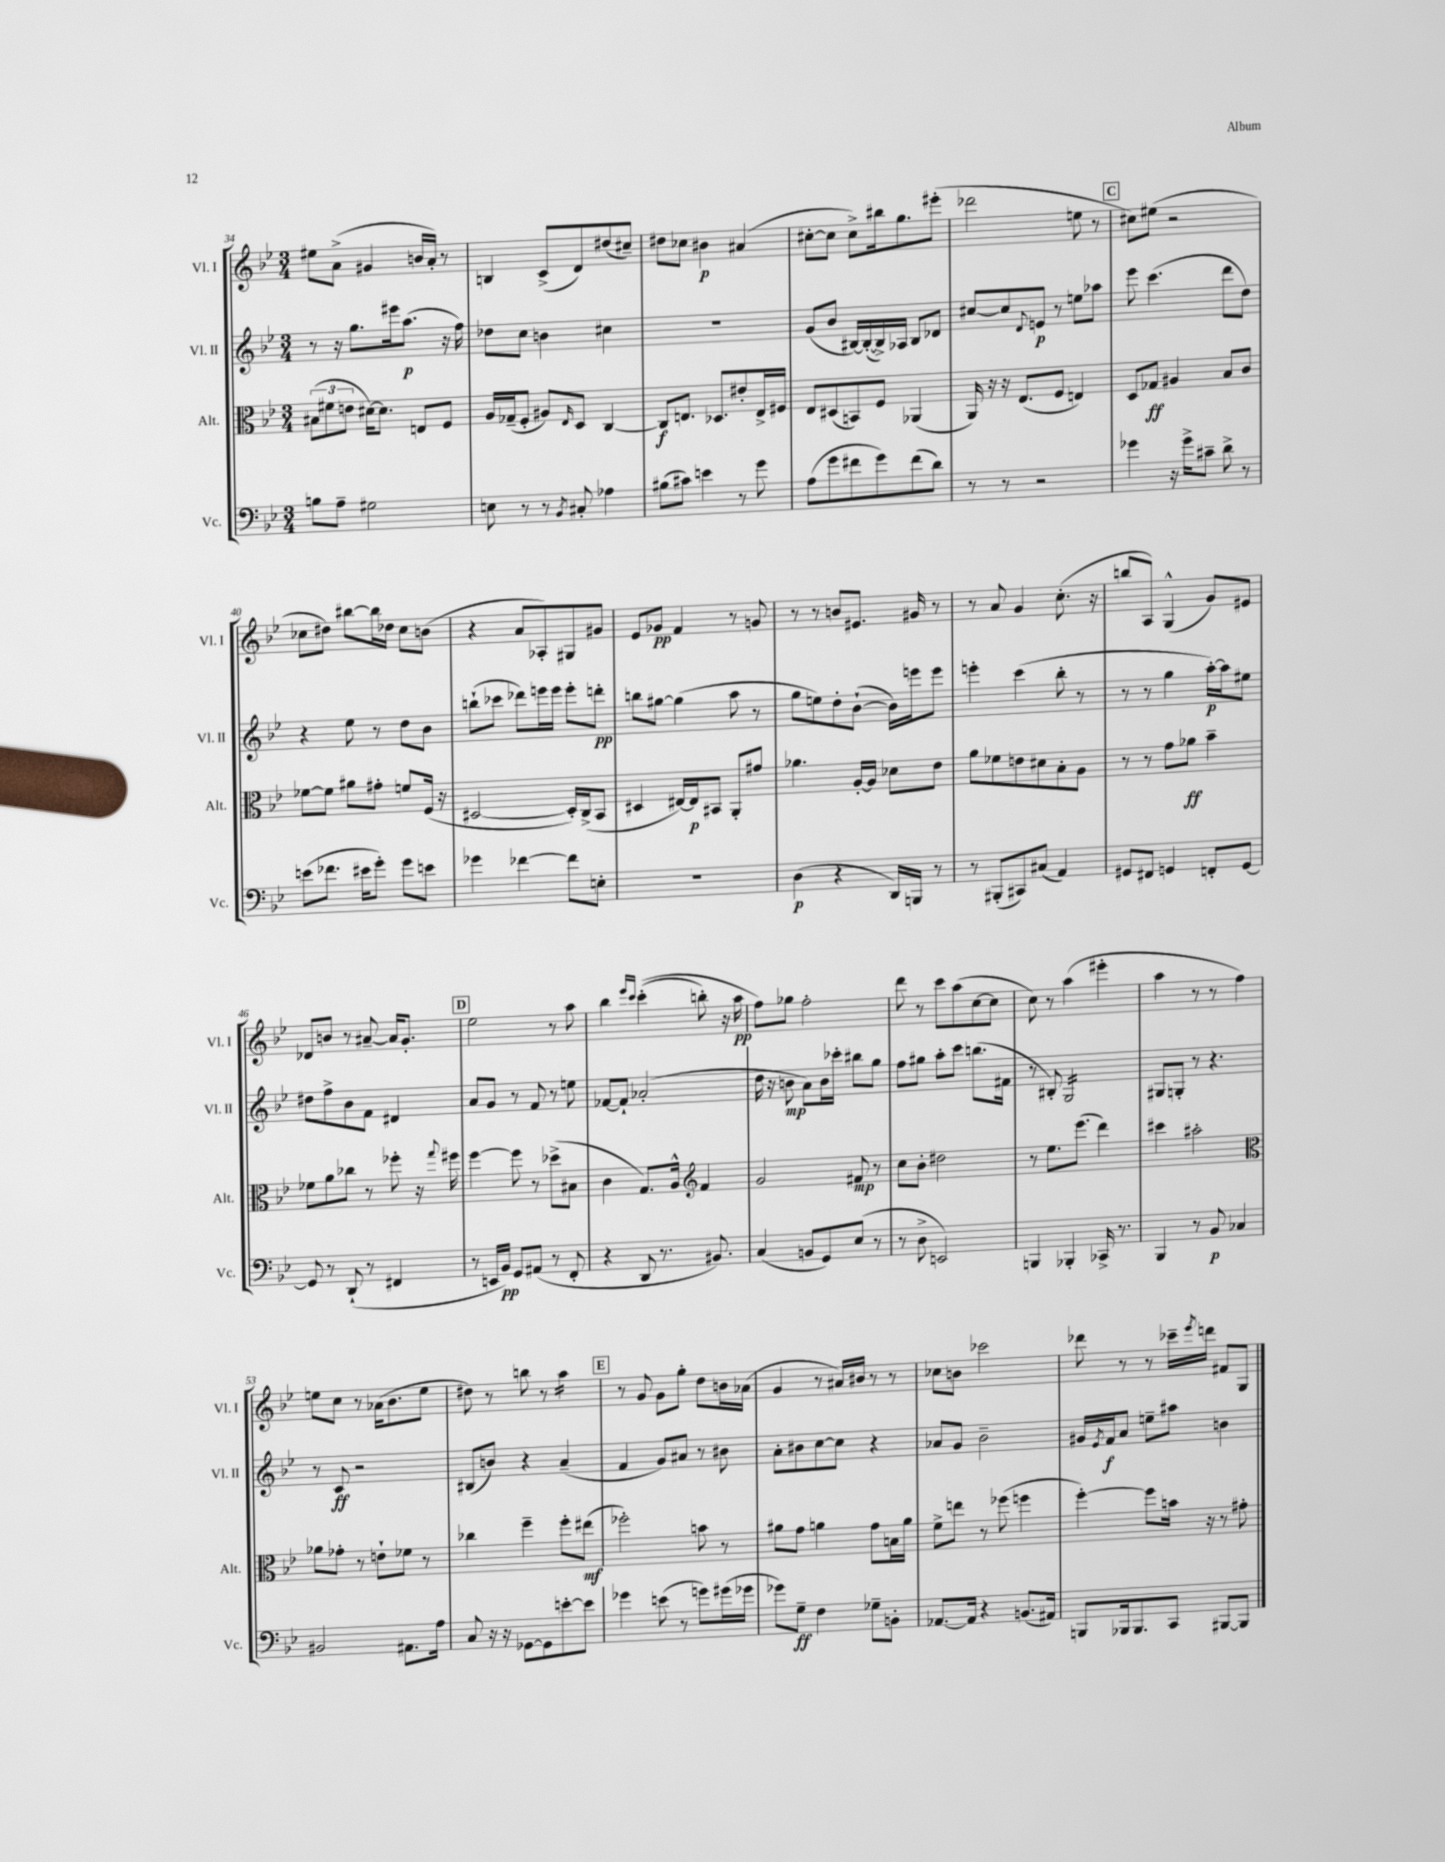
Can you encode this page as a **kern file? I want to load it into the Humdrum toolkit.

**kern	**kern	**kern	**kern
*staff4	*staff3	*staff2	*staff1
*clefF4	*clefC3	*clefG2	*clefG2
*k[b-e-]	*k[b-e-]	*k[b-e-]	*k[b-e-]
*M3/4	*M3/4	*M3/4	*M3/4
8B	(12B#	8r	8ee#
.	12f#	.	.
8A~	.	16r	(8a^
.	12e	.	.
.	.	8.gg	.
2G#	[16d#)	.	4g#
.	8.d#]	.	.
.	.	16eee#	.
.	.	(8.aa	.
.	8E	.	16b
.	.	.	16a')
.	8F	16r	8r
.	.	16ff)	.
=	=	=	=
8E	16A	8dd-	4B
.	(16G-~	.	.
8r	8F'	8cc	.
8r	8A#)	4b	(8c^
8qBB-	16qqE-	.	.
8C#'	8D	.	8d)
4A-	[4C	4cc#	(8dd#
.	.	.	8cc#~)
=	=	=	=
(8B#	8C]	2.r	8dd#
8c#)	8.E	.	8cc-
4e	.	.	4b#
.	8.D-	.	.
8r	8e#'	.	(4a#
8g	16E^	.	.
.	16F#	.	.
=	=	=	=
(8A	8E-	(8g	[8cc#'
8g	(8D#	8b-	8cc#]
8f#	8BB)	[16B#)	8cc#^)
.	.	(16B#'_	.
8g)	8F	16B#^])	16bb#
.	.	16A-	8.gg
(8f#	(4AA-	8B#	.
8d)	.	8d-	(8eee#'
=	=	=	=
8r	16AA)	[8cc#	2ddd-
.	16r	.	.
8r	16r	8cc#]	.
.	(8.E-	.	.
.	.	8qqd	.
2r	.	8e	.
.	8F	8r	.
.	4E)	8ee	8ee
.	.	8aa-	8r
=	=	=	=
4g-	8D	8eee-	8cc#)
.	8G-	(4.ccc	(8ee#
16r	4A#	.	2r
16g-^	.	.	.
8c#~	.	.	.
8d^	8B-	8ddd	.
8r	8c	8dd)	.
=	=	=	=
(8e	[8f-	4r	8cc-
8.f-	8f-]	.	8dd#)
.	8a#	8ee-	[8bb#
16e#	.	.	.
8g')	8g#'	8r	16bb#]
.	.	.	16dd-
8g	8f	8dd	8cc-
8e	(16F	8b-	(8b
.	16r	.	.
=	=	=	=
4g-	[2D#	(8bb`	4r
.	.	8ccc-	.
[4f-	.	8ddd-)	8a
.	.	16eee	8A-')
.	.	16eee	.
8f-]	16D#'])	8eee'	8G#
.	(16C^	.	.
8E'	8BB-	8ddd'	8g#
=	=	=	=
2.r	4D#	8bb	8e-
.	.	[8gg#	8g-
.	[16E#)	(4gg#]	4f
.	16E#]	.	.
.	8BB#	.	.
.	8AA'	8aa	8r
.	8g#	8r	8g
=	=	=	=
(4D	4.a-	8gg	8r
.	.	8ee)	8r
4r	.	8dd'	8b
.	[16A'	([8b-`	8.e#
.	16A]	.	.
16DD)	8d-	16b-])	.
16BBB	.	16eee	16g#
8r	8e-	8eee	8r
=	=	=	=
8r	8a	4eee'	8r
(8BBB#'	8f-	.	8a
8CC#)	8e	(4ccc	4g
(8C#	8d#	.	.
4AA)	8B-'	8bb-'	(8.cc'
.	8A	8r	.
.	.	.	16r
=	=	=	=
8GG#	8r	8r	8bb
8FF#	8r	8r	8A)
4GG	8g	4gg	(4G^^
.	8a-	.	.
8FF'	4b-~	[16aa')	8g)
.	.	16aa]	.
[8GG	.	8ee#	8e#
=	=	=	=
8GG]	8f-	8dd#	8d-
8r	8a	8ff^	8b
(8DD`	8cc-	8b-	8r
8r	8r	8f	[8a#~
4FF#	8ff-'	4d#	16a#]
.	.	.	8.g'
.	16r	.	.
.	8qqgg	.	.
.	16ff#	.	.
=	=	=	=
8r	[4ff	8a	2ee-
16EE	.	8g	.
16BB-)	.	.	.
8GG	8ff]	8r	.
(8AA#	8r	8f	.
8r	(8dd-^	8r	8r
8FF'	8B#	8ee	8aa
=	=	=	=
4r	4c	[8f-	4bb-
.	.	8f-`]	.
.	.	.	16qqeee-
.	.	.	16qqccc
8DD	8.G)	(2a-'	&((4ccc'
8.r	.	.	.
.	16A^^	.	.
*	*clefG2	*	*
.	4f	.	8bb')
8.BB#)	.	.	.
.	.	.	16r
.	.	.	16aa
=	=	=	=
(4C	2g	16dd	8ff&)
.	.	16r	.
.	.	8b	8gg-
8BB	.	8a)	2ff'
8GG)	.	16b	.
.	.	16ccc-'	.
(8E-	8f#	8bb#	.
8r	8r	8gg	.
=	=	=	=
8r	8cc	8ff	8ddd
8D^	8b-'	8gg#	8r
2EE)	2dd#	8aa'	8ccc
.	.	8ccc	(8aa
.	.	(8.bb	[8cc
.	.	.	8cc]
.	.	16f#	.
=	=	=	=
4BBB	8r	8r	8cc)
.	8.ee-	8B#')	8r
4BBB-'	.	2G	(4aa
.	(8.eee-	.	.
16CC-^	4ddd)	.	4eee#'
8.r	.	.	.
=	=	=	=
4BBB-	4ccc#	8G#	4aa
.	.	8G'	.
8r	2aa#'	8r	8r
8BB-	.	4.r	8r
4C-	.	.	4ff)
=	=	=	=
*	*clefC3	*	*
2BB#	8a-	8r	8ee
.	8g-'	8c	8cc
.	8r	2r	8r
.	8e`	.	(16a-
.	.	.	8.b-
8.AA#	8f-	.	.
.	8r	.	8ee
16A	.	.	.
=	=	=	=
8C	4cc-	(8B#	8dd#)
16r	.	8b)	8r
16r	.	.	.
[8GG-	4ff~	4r	8bb
8GG-]	.	.	8r
[8e'	8ff'	(4a~	4aa
8e]	(8ee#	.	.
=	=	=	=
4g-	2ff-')	4f	8r
.	.	.	8g
(8e	.	8g)	8g
8r	.	8a#	8gg'
8g)	8b	8r	8dd
(16g#	8r	8b#	16b
16g-	.	.	(16a-
=	=	=	=
8g-)	8a#	8a'	4g
8G~	8g	8b#	.
4F	4a	[8cc	8r
.	.	8cc]	16a#)
.	.	.	16b#
8G-~	8g	4r	8r
8BB'	16B	.	8r
.	16a	.	.
=	=	=	=
[8.AA-	8f^	8a-	8cc-
.	8ee	8g	8b
16AA-]	.	.	.
4r	8r	2b-~	2ccc-
.	(8ff-	.	.
(8.BB	4ff	.	.
16AA#)	.	.	.
=	=	=	=
8BBB	[4ff')	16g#	8ddd-
.	.	8qe-	.
.	.	16f	.
16BBB-	.	8a	8r
8.BBB-	.	.	.
.	8ff]	8ee~	8r
8CC	16b	8aa#	16ccc-~
.	.	.	8qeee-
.	16r	.	16ddd
[8BBB#	8r	4b	8f#
8BBB#]	8g#'	.	8G
==	==	==	==
*-	*-	*-	*-
